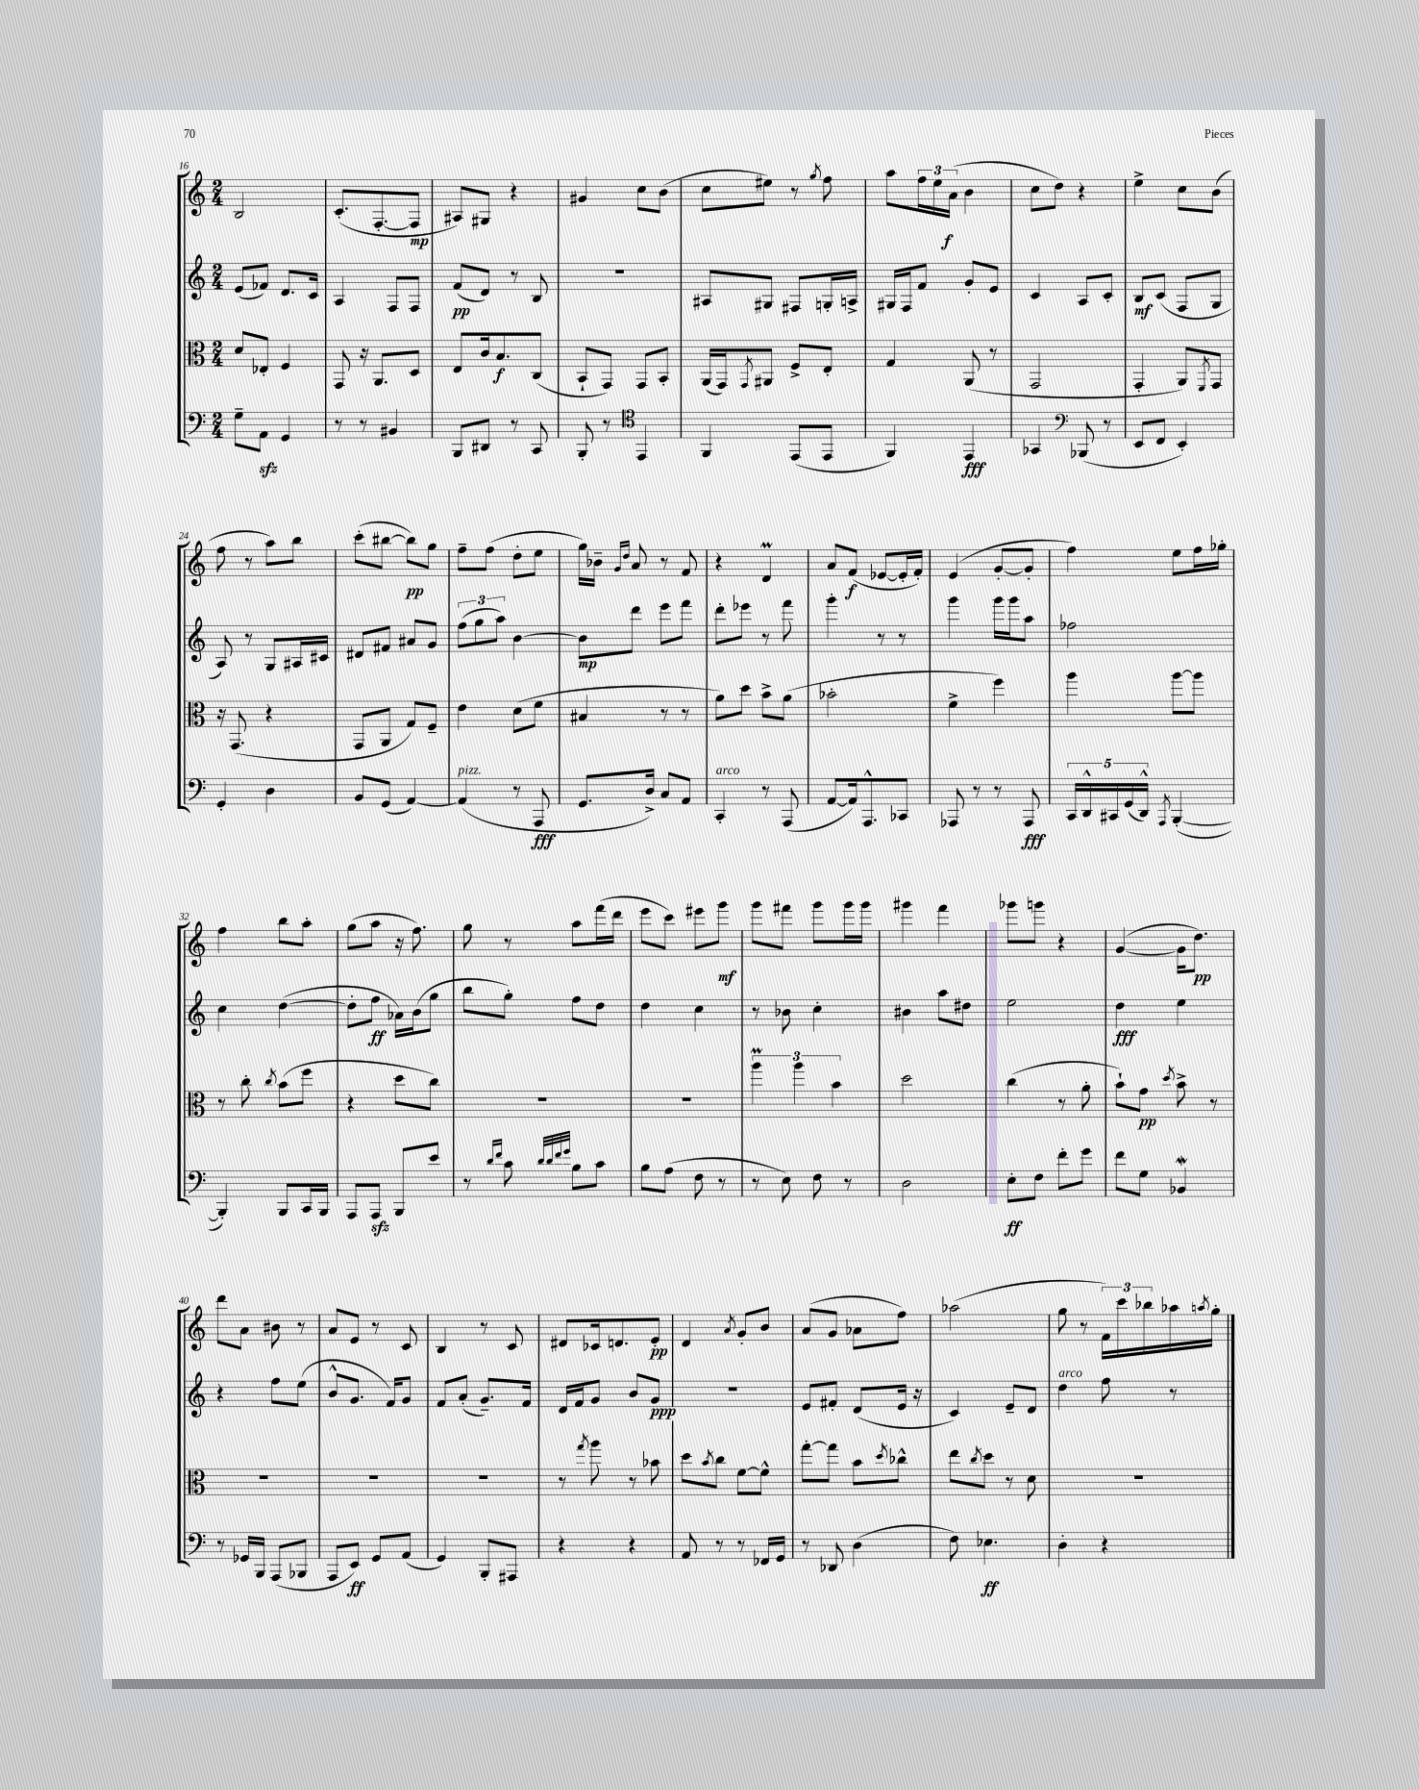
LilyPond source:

<<
\new StaffGroup <<
\new Staff = "s0" {
    \clef treble \key c \major \numericTimeSignature \time 2/4
    b2 |
    c'8.-.( f8.~-. f8\mp |
    ais8) gis8 r4 |
    gis'4 c''8 b'8( |
    c''8 eis''8) r8 \acciaccatura { g''8 } f''8 |
    a''8 \tuplet 3/2 { f''16 e''16 a'16\f( } b'4 |
    c''8 d''8) r4 |
    e''4-> c''8 b'8( |
    f''8 r8 a''8) b''8 |
    c'''8-.( bis''8~ bis''8\pp) g''8 |
    f''8-- f''8( d''8-. e''8 |
    g''16) bes'16-- \grace { g'16 d''16 } a'8 r8 f'8 |
    r4 d'4\prall |
    a'8 f'8\f( ees'8~ ees'16-. f'16-.) |
    e'4( g'8~-. g'8-. |
    f''4) e''8 f''16 ges''16-. |
    f''4 b''8 a''8-. |
    g''8( a''8 r16 f''8.) |
    g''8 r8 a''8 f'''16( d'''16 |
    e'''8 c'''8) eis'''8 g'''8\mf |
    g'''8 fis'''8 g'''8 g'''16 g'''16 |
    gis'''4 f'''4 |
    ges'''8 g'''8 r4 |
    g'4~( g'16 d''8.\pp) |
    d'''8 a'8 bis'8 r8 |
    a'8 e'8 r8 c'8 |
    b4 r8 c'8 |
    dis'8 ces'16 d'8. e'8-.\pp |
    d'4 \acciaccatura { a'8 } g'8-. b'8 |
    a'8( g'8 aes'8 f''8) |
    aes''2( |
    g''8 r8 \tuplet 3/2 { f'16) c'''16 bes''16 } aes''16 \acciaccatura { a''8 } g''16-. \bar "|." |
}
\new Staff = "s1" {
    \clef treble \key c \major \numericTimeSignature \time 2/4
    e'8( fes'8) d'8. c'16 |
    a4 f8 f8 |
    f'8\pp( d'8) r8 b8 |
    r2 |
    ais8 gis8 fis8 g16-. a16-> |
    gis16 f16 f'8 g'8-. e'8 |
    c'4 a8 c'8-. |
    b8\mf c'8( f8 g8 |
    a8) r8 g8 ais16 cis'16 |
    dis'8 fis'8 ais'8 g'8 |
    \tuplet 3/2 { f''8( g''8 a''8) } b'4~ |
    b'8\mp d'''8 e'''8 f'''8 |
    d'''8-. ees'''8 r8 f'''8 |
    g'''4-. r8 r8 |
    g'''4 g'''16 g'''16 a''8 |
    fes''2 |
    c''4 d''4~( |
    d''8-. f''8\ff aes'16) b'16( g''8 |
    b''8 g''8-.) f''8 d''8 |
    d''4 c''4 |
    r8 bes'8 c''4-. |
    bis'4 a''8 dis''8 |
    e''2 |
    d''4\fff e''4 |
    r4 f''8 e''8( |
    b'8-^ g'8. f'16) g'8 |
    f'8 a'8-.( g'8.--) f'16 |
    d'16 f'16 g'8 b'8 g'8\ppp |
    R2 |
    e'8 fis'8-. d'8( e'16 r16 |
    c'4) e'8-- d'8 |
    d''4^\markup { \italic "arco" } f''8 r8 \bar "|." |
}
\new Staff = "s2" {
    \clef alto \key c \major \numericTimeSignature \time 2/4
    d'8 ees8-. f4 |
    g,8 r16 a,8. d8 |
    e8 c'16 b8.\f c8( |
    b,8-! g,8) g,8 b,8-. |
    a,16( g,16) \acciaccatura { g,8 } ais,8 f8-> e8-. |
    g4 a,8( r8 |
    g,2 |
    g,4-. a,8) \acciaccatura { f,8 } g,8 |
    r16 g,8.( r4 |
    g,8 a,8 g8) f8-- |
    e'4 d'8( f'8 |
    bis4 r8 r8 |
    a'8) d''8 b'8-> a'8( |
    bes'2-. |
    f'4-> f''4) |
    a''4 a''8~ a''8 |
    r8 c''8-. \acciaccatura { c''8 } b'8( f''8 |
    r4 d''8 c''8) |
    r2 |
    r2 |
    \tuplet 3/2 { a''4\prall a''4 b'4 } |
    d''2 |
    c''4( r8 a'8-. |
    b'8-!) g'8\pp \acciaccatura { d''8 } b'8-> r8 |
    R2 |
    R2 |
    R2 |
    r8 \acciaccatura { g''8 } a''8 r8 bes'8 |
    d''8 \acciaccatura { b'8 } c''8 f'8~ f'8-^ |
    g''8~-. g''8 b'8 \acciaccatura { d''8 } ces''8-^ |
    e''8 \acciaccatura { c''8 } d''8 r8 d'8 |
    r2 \bar "|." |
}
\new Staff = "s3" {
    \clef bass \key c \major \numericTimeSignature \time 2/4
    g8-- a,8\sfz g,4 |
    r8 r8 bis,4 |
    b,,8 dis,8 r8 c,8 |
    b,,8-. r8 \clef tenor e,4 |
    f,4 e,8( e,8 |
    f,4) e,4\fff |
    ges,4 \clef bass bes,,8( r8 |
    e,8 f,8 e,4-.) |
    g,4-. d4 |
    b,8 g,8( a,4~) |
    a,4^\markup { \italic "pizz." }( r8 a,,8\fff |
    g,8. d16->) c8 a,8 |
    c,4-.^\markup { \italic "arco" } r8 a,,8( |
    a,8~ a,16) a,,8.-^ ces,8 |
    aes,,8 r8 r8 aes,,8\fff |
    \tuplet 5/4 { c,16 d,16-^ cis,16 g,16( d,16-^) } \acciaccatura { a,,8 } b,,4~-.( |
    b,,4-.) b,,8 c,16 b,,16 |
    a,,8 a,,8\sfz b,,8 e'8 |
    r8 \grace { d'16 f'16 } c'8 \grace { d'32 d'32 f'32 g'32 } b8 c'8 |
    b8 a8( f8 r8 |
    r8 e8) f8 r8 |
    d2 |
    e8-.\ff f8 f'8-. g'8 |
    f'8 g8 bes,4\mordent |
    r8 ges,16 b,,16 a,,8( bes,,8 |
    a,,8 e,8\ff) g,8 a,8( |
    g,4) b,,8-. ais,,8 |
    r4 r4 |
    a,8 r8 r8 fes,16 g,16 |
    r8 des,8 d4( |
    f8) ees4.\ff |
    d4-. r4 \bar "|." |
}
>>
>>
\layout { \context { \Score currentBarNumber = #16 } }
